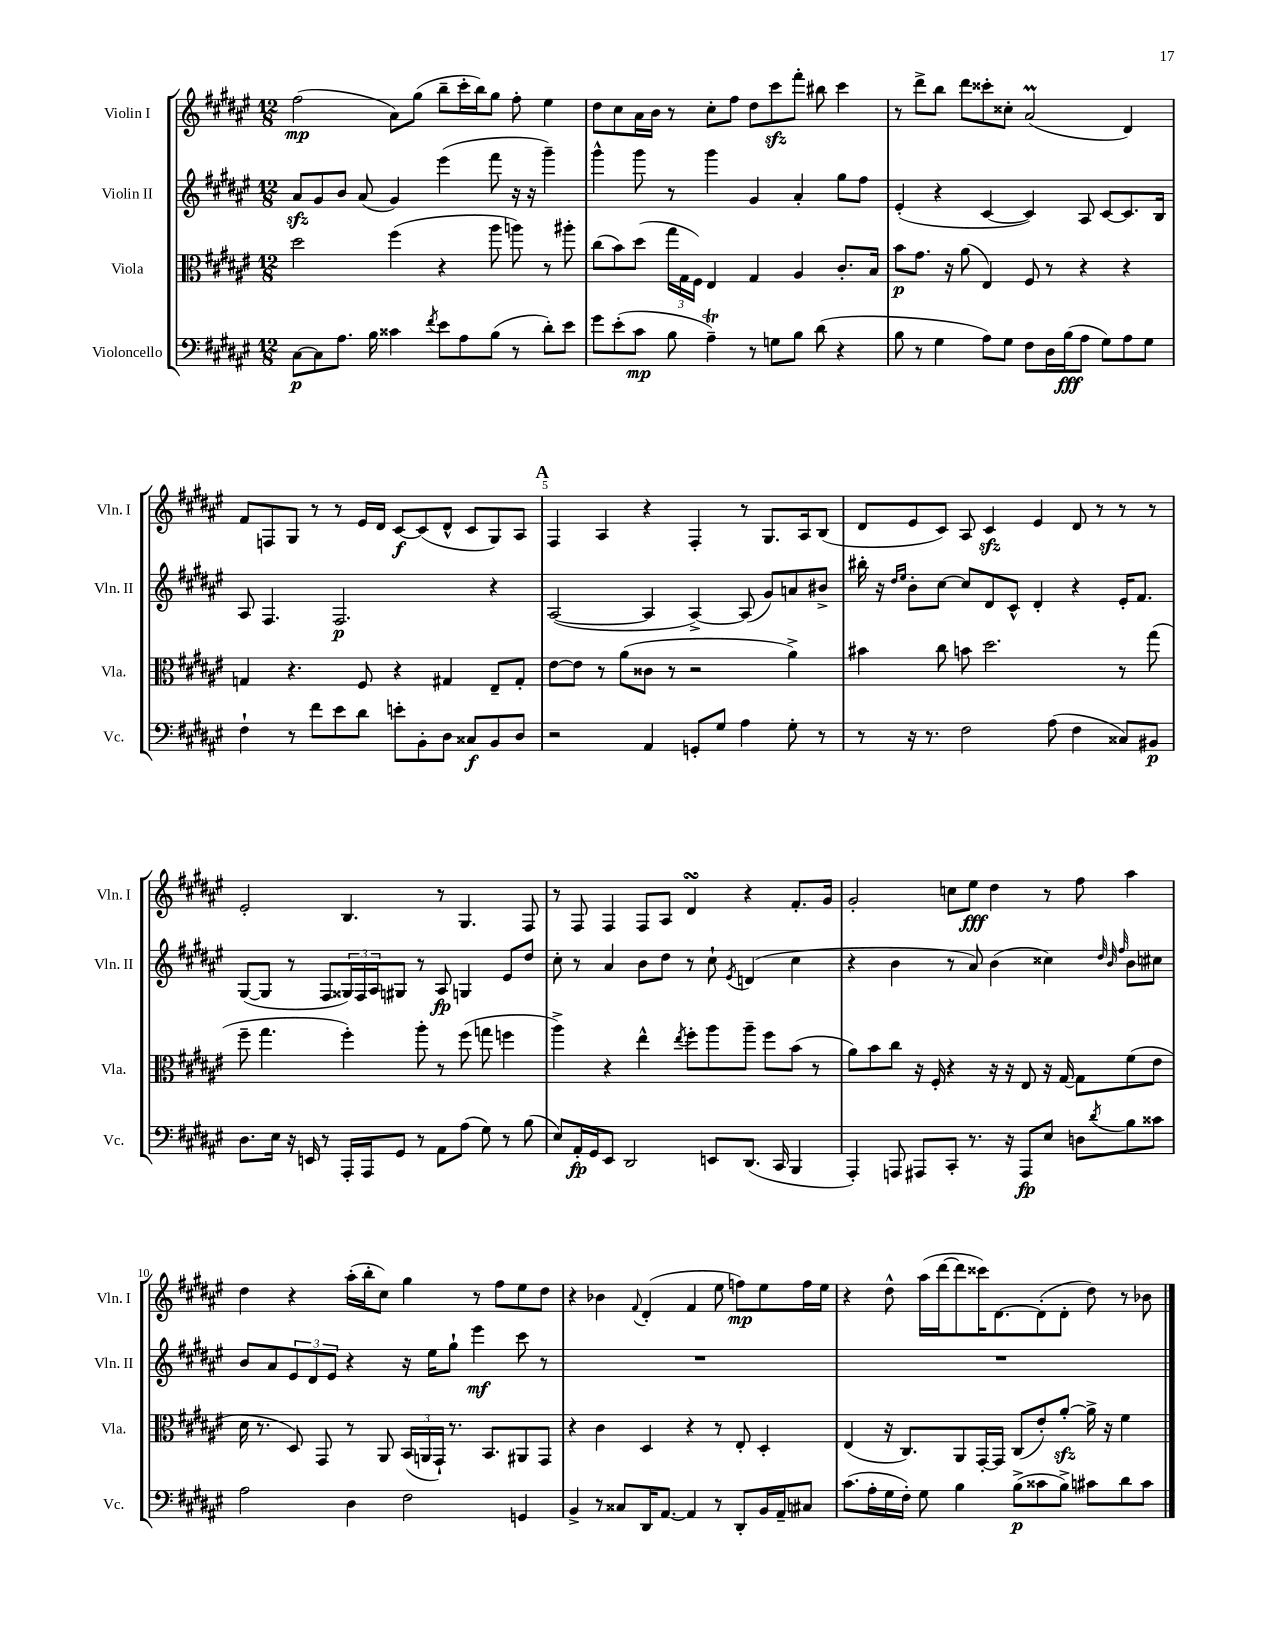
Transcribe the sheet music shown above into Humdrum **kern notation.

**kern	**kern	**kern	**kern
*staff4	*staff3	*staff2	*staff1
*clefF4	*clefC3	*clefG2	*clefG2
*k[f#c#g#d#a#e#]	*k[f#c#g#d#a#e#]	*k[f#c#g#d#a#e#]	*k[f#c#g#d#a#e#]
*M12/8	*M12/8	*M12/8	*M12/8
[8C#\L	2dd#\	8a#/L	(2ff#\
8C#\]	.	8g#/	.
8.A#\J	.	8b/J	.
.	.	(8a#/	.
16B\	.	.	.
4c##\	(4ff#\	4g#/)	8a#\L)
.	.	.	(8gg#\J
8qf#/	.	.	.
8e#\L	4r	(4eee#\	8bb~\L
8A#\	.	.	16ccc#'\L
.	.	.	16bb\J)
(8B\J	8aa#\	8fff#\	8gg#\J
8r	8aa\)	16r	8ff#'\
.	.	16r	.
8d#'\L)	8r	4ggg#~\)	4ee#\
8e#\J	8aa#'\	.	.
=	=	=	=
8g#\L	(8cc#\L	4ggg#^^\	8dd#\L
(8e#'\	8b\)	.	8cc#\
8c#\J	(8dd#\J	8ggg#\	16a#\L
.	.	.	16b\JJ
8B\	24gg#\LL	8r	8r
.	24G#\	.	.
.	24F#\JJ)	.	.
4A#~\)	4E#/	4ggg#\	8cc#'\L
.	.	.	8ff#\J
8r	4G#/	4g#/	8dd#\L
8G\L	.	.	8ccc#\
8B\J	4A#/	4a#'/	8fff#'\J
(8d#\	.	.	8bb#\
4r	8.c#'/L	8gg#\L	4ccc#\
.	.	8ff#\J	.
.	16B/Jk	.	.
=	=	=	=
8B\	8b\L	(4e#'/	8r
8r	8.g#\J	.	8ddd#^\L
4G#\	.	4r	8bb\J
.	16r	.	.
.	(8a#\	.	8ddd#\L
8A#\L)	4E#/)	[4c#/	8ccc##'\
8G#\J	.	.	8cc##'\J
8F#\L	8F#/	4c#/])	(2a#/
16D#\L	8r	.	.
(16B\J	.	.	.
8A#\J	4r	8A#/	.
8G#\L)	.	[8c#/L	.
8A#\	4r	8.c#/]	4d#/)
8G#\J	.	.	.
.	.	16B/Jk	.
=	=	=	=
4F#`\	4G/	8A#/	8f#/L
.	.	4.F#/	8F/
8r	4.r	.	8G#/J
8f#\L	.	.	8r
8e#\	.	2.F#/	8r
8d#\J	8F#/	.	16e#/LL
.	.	.	16d#/JJ
8e'\L	4r	.	[8c#/L
8BB'\	.	.	(8c#/]
8D#\J	4G#/	.	8d#^^/J
8C##/L	.	.	8c#/L
8BB/	8E#~/L	4r	8G#/)
8D#/J	8G#'/J	.	8A#/J
=	=	=	=
2r	[8e#\L	([2A#/	4F#/
.	8e#\]J	.	.
.	8r	.	4A#/
.	(8a#\L	.	.
4AA#/	8c##\J	4A#/]	4r
.	8r	.	.
8GG'/L	2r	[4A#^/)	4F#'/
8G#/J	.	.	.
4A#\	.	(8A#/]	8r
.	.	8g#/L)	8.G#/L
8G#'\	4a#^\)	8a/	.
.	.	.	16A#/k
8r	.	8b#^/J	(8B/J
=	=	=	=
8r	4b#\	16bb#'\	8d#/L
.	.	16r	.
.	.	16qqdd#/LL	.
.	.	16qqee#/JJ	.
16r	.	8b'\L	8e#/
8.r	.	.	.
.	8cc#\	[8cc#\J	8c#/J)
2F#\	8b\	8cc#/]L	8A#/
.	2.dd#\	8d#/	4c#/
.	.	8c#^^/J	.
.	.	4d#'/	4e#/
(8A#\	.	.	.
4F#\	.	4r	8d#/
.	.	.	8r
8C##/L)	8r	16e#'/LK	8r
.	.	8.f#/J	.
8BB#/J	(8gg#\	.	8r
=	=	=	=
8.D#\L	8ff#~\	([8G#/L	2e#'/
.	4.gg#\	8G#/]J	.
16E#\Jk	.	.	.
16r	.	8r	.
16EE/	.	.	.
8r	.	8F#/L	.
16AAA#'/LL	4ff#'\)	24G##/L)	4.B/
.	.	24F#/	.
16AAA#/J	.	.	.
.	.	24A#/J	.
8GG#/J	.	8G#/J	.
8r	8aa#'\	8r	.
8AA#\L	8r	8A#/	8r
(8A#\J	(8ff#\	4G/	4.G#/
8G#\)	8gg\	.	.
8r	4ff\	8e#/L	.
(8B\	.	8dd#/J	8F#/
=	=	=	=
8E#/L)	4aa#^\)	8cc#'\	8r
16AA#'/L	.	8r	8F#/
16GG#/J	.	.	.
8EE#/J	4r	4a#/	4F#/
2DD#/	.	.	.
.	4ee#^^\	8b\L	8F#/L
.	.	8dd#\J	8A#/J
.	8qee#/	.	.
.	8ff#'\L	8r	4d#/
8EE/L	8aa#\	8cc#`\	.
.	.	8qe#/	.
(8.DD#/J	8aa#~\J	(4d/	4r
.	8ff#\L	.	.
16CC#/	.	.	.
4BBB/	(8b\J	4cc#\	8.f#'/L
.	8r	.	.
.	.	.	16g#/Jk
=	=	=	=
4AAA#'/)	8a#\L)	4r	2g#'/
.	8b\	.	.
8AAA/	8cc#\J	4b\	.
8AAA#/L	16r	.	.
.	16F#'/	.	.
8CC#'/J	4r	8r	8cc\L
8.r	.	8a#/)	8ee#\J
.	16r	(4b\	4dd#\
16r	16r	.	.
8AAA#/L	8E#/	.	.
8E#/J	16r	4cc##\)	8r
.	[16G#/	.	.
8D\L	8G#\]L	.	8ff#\
.	.	32qqdd#/	.
.	.	32qqb/	.
8qd#/	.	32qqff#/	.
8B\	(8f#\	8b\L	4aa#\
8c##\J	8e#\J	8cc#\J	.
=	=	=	=
2A#\	16d#\	8b/L	4dd#\
.	8.r	.	.
.	.	8a#/	.
.	8D#/)	12e#/	4r
.	.	12d#/	.
.	8GG#/	.	.
.	.	12e#/J	.
4D#\	8r	4r	(16aa#'\LL
.	.	.	16bb'\J
.	8AA#/	.	8cc#\J)
2F#\	(24BB/LL	16r	4gg#\
.	24AA/	.	.
.	.	16ee#\LK	.
.	24GG#`/JJ)	.	.
.	8.r	8gg#`\J	.
.	.	4eee#\	8r
.	8.BB/L	.	.
.	.	.	8ff#\L
4GG/	8AA#/	8ccc#\	8ee#\
.	8GG#/J	8r	8dd#\J
=	=	=	=
4BB^/	4r	1.r	4r
8r	4c#\	.	4b-\
8C##/L	.	.	.
.	.	.	8qqf#/
16DD#/K	4D#/	.	(4d#'/
[8.AA#/J	.	.	.
4AA#/]	4r	.	4f#/
8r	8r	.	8ee#\
8DD#'/L	8E#'/	.	8ff\L)
16BB/L	4D#'/	.	8ee#\
16AA#~/J	.	.	.
8C#/J	.	.	16ff\L
.	.	.	16ee#\JJ
=	=	=	=
(8.c#\L	(4E#/	1.r	4r
16A#'\L	.	.	.
16G#\	16r	.	8dd#^^\
16F#'\JJ)	8.C#/L)	.	.
8G#\	.	.	(16aa#\LL
.	.	.	[16ddd#\J
4B\	8AA#/	.	8ddd#\]
.	[16GG#'/L	.	16ccc##\K)
.	16GG#/]JJ	.	[8.d#\
(8B^\L	(8C#/L	.	.
8c##\	8e#'/)	.	(8d#'\]
8B^\J)	[8a#'/J	.	8d#'\J
8c#\L	16a#^\]	.	8dd#\)
.	16r	.	.
8d#\	4f#\	.	8r
8c#\J	.	.	8b-\
==	==	==	==
*-	*-	*-	*-
